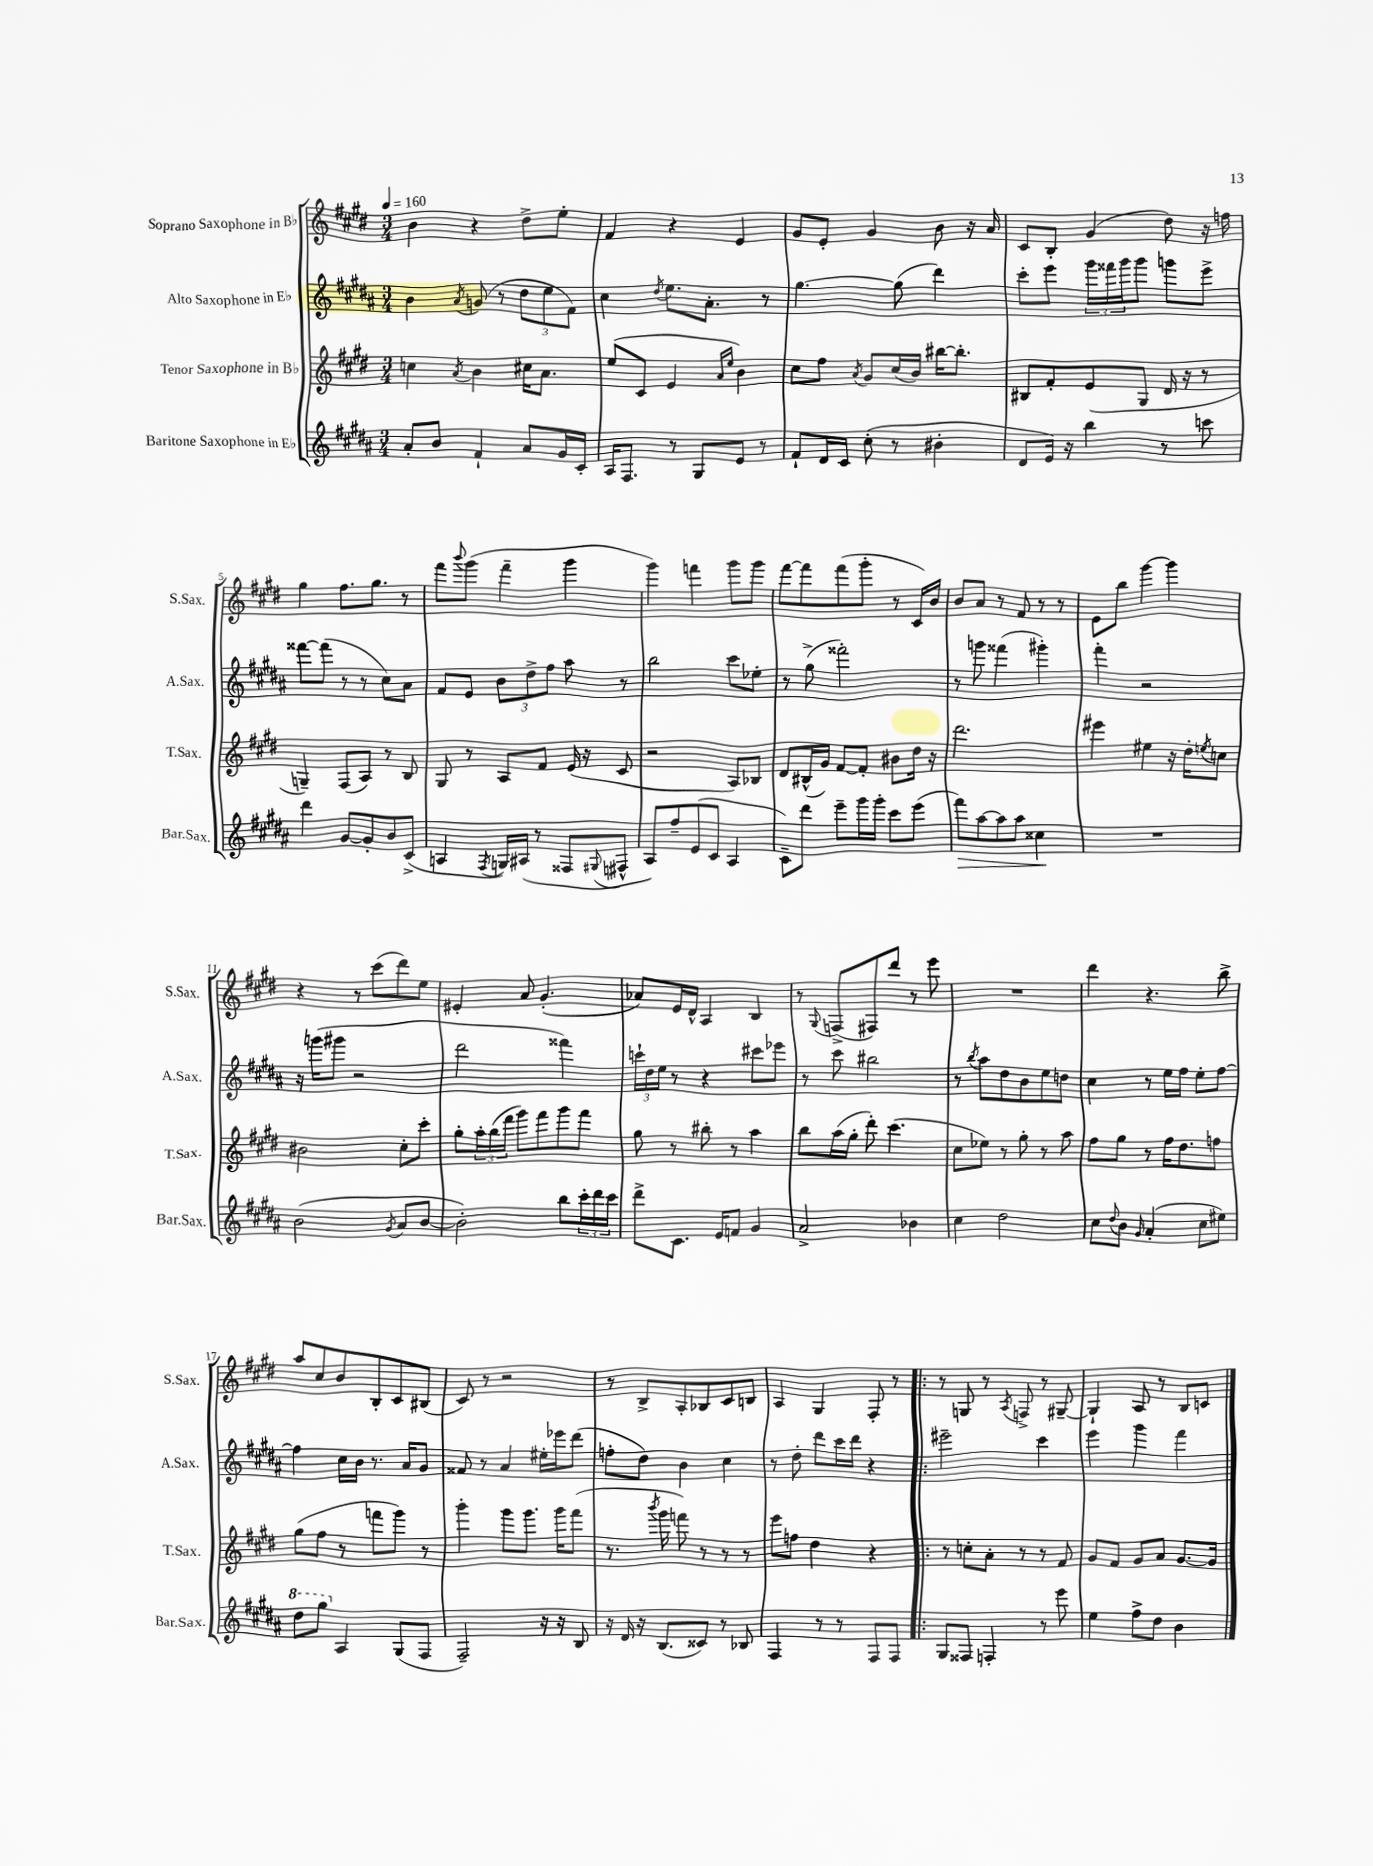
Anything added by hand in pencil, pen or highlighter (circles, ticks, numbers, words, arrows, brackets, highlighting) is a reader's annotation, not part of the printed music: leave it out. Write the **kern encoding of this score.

**kern	**kern	**kern	**kern
*staff4	*staff3	*staff2	*staff1
*clefG2	*clefG2	*clefG2	*clefG2
*k[f#c#g#d#a#]	*k[f#c#g#d#]	*k[f#c#g#d#a#]	*k[f#c#g#d#]
*M3/4	*M3/4	*M3/4	*M3/4
*MM160	*MM160	*MM160	*MM160
8a#'	4cc	4b	4b
8b	.	.	.
.	8qa	8qa#	.
4f#`	4b	(8g	4r
.	.	8r	.
8a#	16cc#	12dd#	8dd#^
.	8.a	.	.
.	.	12ee	.
16g#	.	.	8ee'
.	.	12f#)	.
16c#'	.	.	.
=	=	=	=
16A#	(8ee	4cc#	4f#
8.F#	.	.	.
.	8c#	.	.
.	.	8qdd#	.
8r	4e	8.ee	4r
8G#	.	.	.
.	.	8.a#'	.
.	16qqa	.	.
.	16qqee	.	.
8e	4b)	.	4e
8r	.	8r	.
=	=	=	=
8f#`	8cc#	[4.gg#	8g#
16d#	8ff#	.	8e'
16c#	.	.	.
.	8qa	.	.
(8cc#'	8g#	.	4g#
8r	(16cc#	(8gg#]	.
.	16b)	.	.
4b#'	[16bb#	4ddd#)	8b
.	8.bb#']	.	.
.	.	.	16r
.	.	.	16a
=	=	=	=
8d#	8B#	8ccc#'	8c#
16e)	8f#'	8eee	8B'
16r	.	.	.
4bb	(8e	24ggg#	(4g#
.	.	24fff##	.
.	.	24ggg#	.
.	8G#	8ggg#	.
8r	16d#	8ggg	8dd#)
.	16r	.	.
8ccc	8r	8eee^	16r
.	.	.	16ff
=	=	=	=
4ddd#	4G~)	[8fff##	4gg#
.	.	(8fff##]	.
[8g#	(8F#	8r	8.ff#
8g#']	8A)	8r	.
.	.	.	8.gg#
8b	8r	8cc#)	.
(8c#^	8B	8a#	8r
=	=	=	=
4A	8G#	8f#	8fff#
.	.	.	8qqbbb
.	8r	8e	(8ggg#
8qF#	.	.	.
16G)	8A	12b	4fff#~
(16A#	.	.	.
.	.	12dd#^	.
8r	8f#	.	.
.	.	12ff#	.
8F##	(16e	8aa#	4ggg#
.	16r	.	.
8qqG#	.	.	.
8F#^^	8c#	8r	.
=	=	=	=
8A#)	2r	2bb	4ggg#)
8ff#~	.	.	.
(8e	.	.	4fff
8c#	.	.	.
4A#	8A)	8ccc#	8ggg#
.	8B-	8ee-'	8ggg#
=	=	=	=
8c#~)	8d#	8r	[8fff#
8ddd#	(16B#^^	(8gg#^	8fff#]
.	16g#)	.	.
8eee~	[8f#	2fff##')	(8fff#
16ggg#	8f#']	.	8ggg#'
16ggg#'	.	.	.
8ccc#	8b#	.	8r
(8eee	16dd#	.	16c#)
.	16r	.	16b
=	=	=	=
8fff#)	2.ddd#	8r	8b
[8aa#	.	8ggg	8a
8aa#]	.	(4fff##	8r
8aa#	.	.	8f#
4cc##	.	4ggg#')	8r
.	.	.	8r
=	=	=	=
2.r	4eee#	4fff#'	8e
.	.	.	8bb
.	4ee#	2r	[4ggg#
.	16r	.	4ggg#]
.	16dd#'	.	.
.	8qee	.	.
.	8cc	.	.
=	=	=	=
(2b	2b#	16r	4r
.	.	(16ggg	.
.	.	8ggg#	.
.	.	2r	8r
.	.	.	(8ccc#
8qg#	.	.	.
8a#	8cc#'	.	8ddd#)
[8b	8ccc#'	.	8ee
=	=	=	=
2b'])	8gg#'	2ddd#	4e#'
.	24aa'	.	.
.	(24bb	.	.
.	24fff#	.	.
.	8ggg#)	.	8a
.	8fff#	.	(4.g#'
8bb	8ggg#	4fff##)	.
24ccc#'	8fff#	.	.
24ddd#	.	.	.
24ccc#	.	.	.
=	=	=	=
8ddd#^	8gg#	24ccc`	8a-)
.	.	24dd#	.
.	.	24ee	.
8.c#	8r	8r	16e
.	.	.	16d#^^
.	8bb#'	4r	4A
16e	.	.	.
8f	8r	.	.
4g#	4aa	8ccc#	4B
.	.	8eee-	.
=	=	=	=
2a#^	8bb	8r	8r
.	.	.	8qqG#
.	(16aa	8ccc#	(8F^
.	16gg#'	.	.
.	8ddd#')	2bb#	8F#)
.	(4.ccc#	.	8ddd#
4b-	.	.	8r
.	.	.	8eee
=	=	=	=
4cc#	8cc#	8r	2.r
.	.	8qbb	.
.	8ee-)	8aa#	.
2dd#	8r	8dd#	.
.	8gg#'	8b	.
.	8r	8ee	.
.	8aa	8dd	.
=	=	=	=
8cc#	8ff#	4cc#	4ddd#
8qqdd#	.	.	.
8b	8gg#	.	.
16qqg#	.	.	.
(4a#'	8r	8r	4.r
.	16ff#	16ee	.
.	8.dd#	16ff#	.
8cc#	.	8ee'	.
8ee#)	8ff	[8ff#	8bb^
=	=	=	=
8ddd#	(8gg#	4ff#]	8aa
8ggg#	8ff#	.	8cc#
4A#	8r	16cc#	8b
.	.	16b	.
.	8fff	8.r	8B'
(8G#	8ggg#)	.	8c#
.	.	16a#	.
8F#	8r	8g#	(8B#
=	=	=	=
2F#~)	4ggg#'	8f##	8c#)
.	.	8r	8r
.	8ggg#	4a#	2r
.	8.ggg#	.	.
16r	.	16ee#'	.
16r	16ggg#	16eee-	.
8B	(8fff#	(8ddd#	.
=	=	=	=
16r	8.r	8ff'	8r
16d#	.	.	.
16r	.	8dd#)	8B^
.	8qbbb	.	.
(8.B	16ggg#	.	.
.	8fff)	4b	8A'
8c##)	8r	.	8B-
8r	8r	4cc#	8c#
8B-	8r	.	8B
=	=	=	=
4F#	8eee	8r	4A
.	8ff	8dd#'	.
8r	4dd#	8ddd#	4G#
8r	.	16ccc#	.
.	.	16ddd#	.
8F#	4r	4r	8F#'
8F#	.	.	8r
=!|:	=!|:	=!|:	=!|:
8G#	8r	2eee#~	8r
8F##	8cc'	.	8G
4F'	8a'	.	8r
.	.	.	8qA
.	8r	.	8F^
8r	8r	4ccc#	8r
8eee	8f#	.	[8G#~
=	=	=	=
4ee	8g#	4eee	4G#`]
.	8f#	.	.
8ff#^	8g#	4ggg#	8A
8dd#	8a	.	8r
4b	[8.g#	4fff#	8B
.	.	.	8c
.	16g#]	.	.
==	==	==	==
*-	*-	*-	*-
